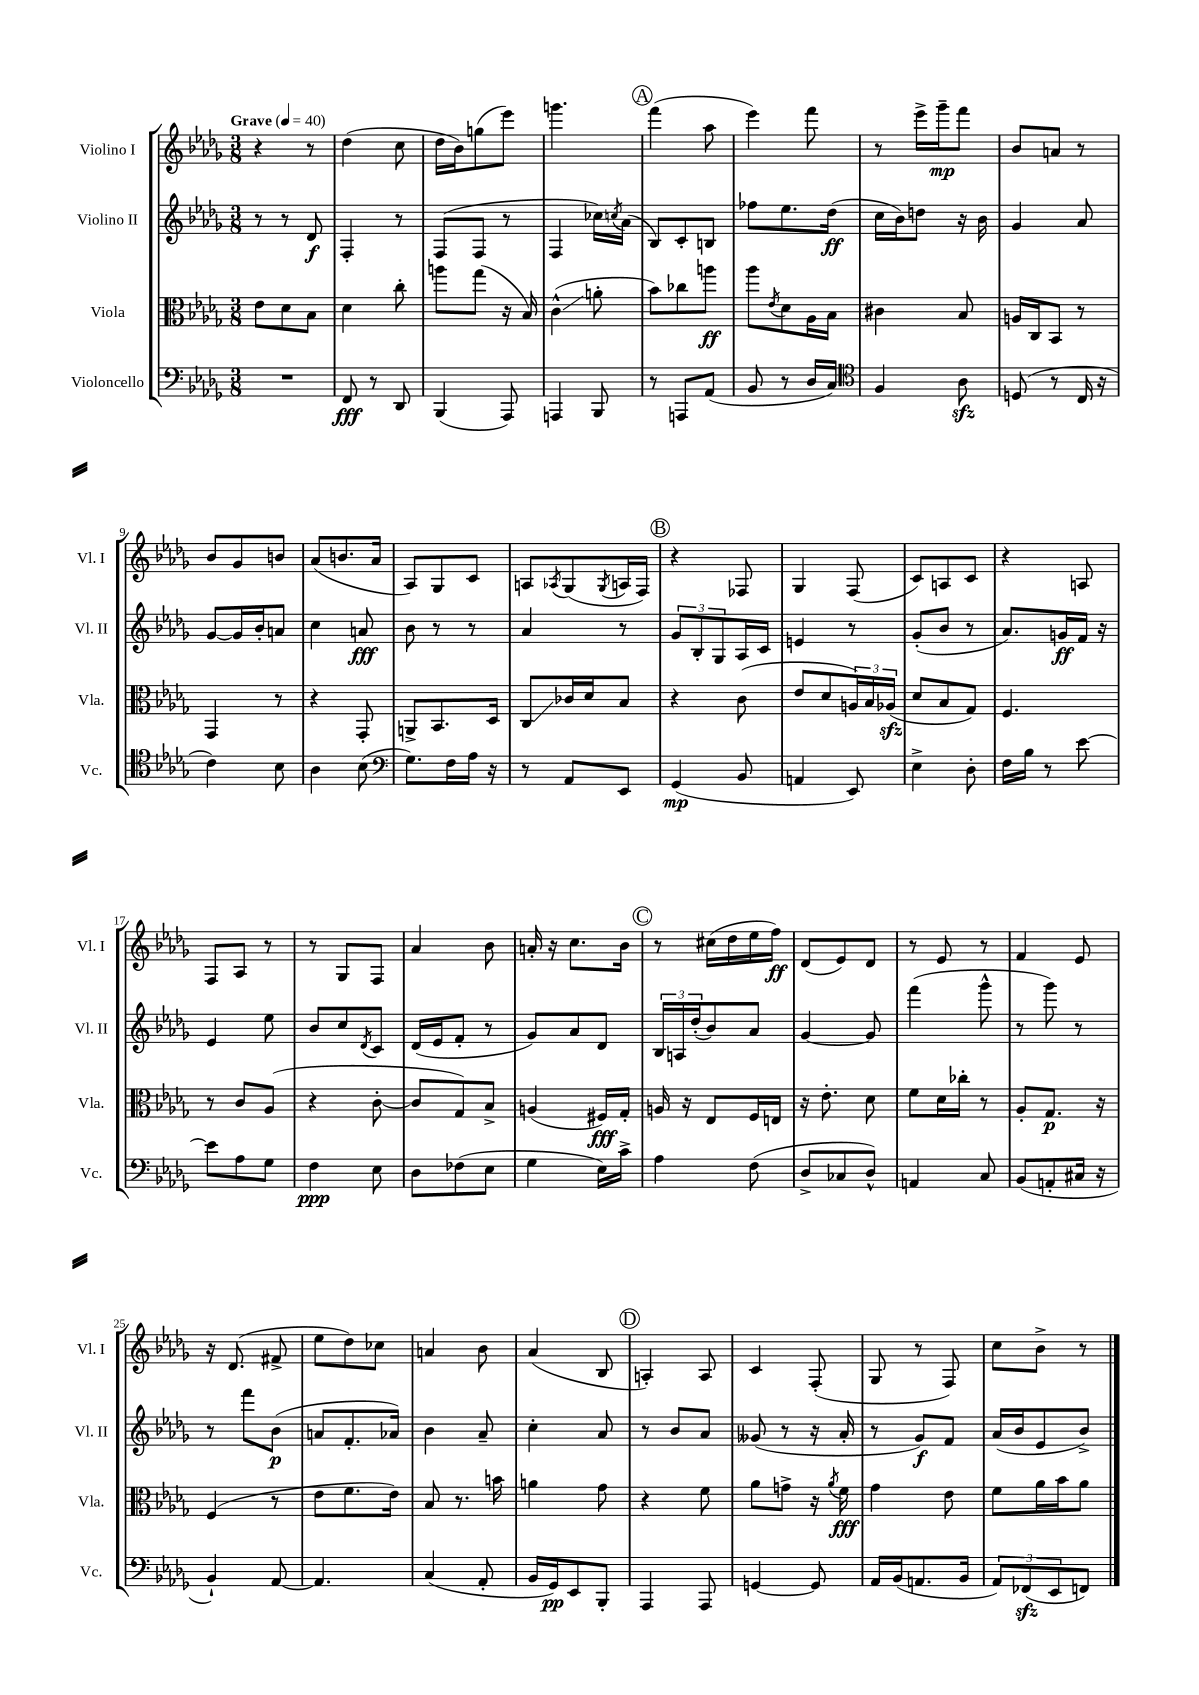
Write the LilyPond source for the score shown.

<<
\new StaffGroup <<
\new Staff = "s0" \with { instrumentName = "Violino I" shortInstrumentName = "Vl. I" } {
    \clef treble \key des \major \numericTimeSignature \time 3/8 \tempo "Grave" 4 = 40
    r4 r8 |
    des''4( c''8 |
    des''16 bes'16) g''8( ees'''8) |
    g'''4. |
    \mark \markup { \circle "A" } f'''4( aes''8 |
    ees'''4) f'''8 |
    r8 ees'''16-> ges'''16--\mp f'''8 |
    bes'8 a'8 r8 |
    bes'8 ges'8 b'8 |
    aes'8( b'8. aes'16 |
    aes8) ges8 c'8 |
    a8 \acciaccatura { aes8 } ges8( \acciaccatura { ges8 } a16 f16) |
    \mark \markup { \circle "B" } r4 fes8 |
    ges4 f8( |
    c'8) a8 c'8 |
    r4 a8 |
    f8 aes8 r8 |
    r8 ges8 f8 |
    aes'4 bes'8 |
    a'16-. r16 c''8. bes'16 |
    \mark \markup { \circle "C" } r8 cis''16( des''16 ees''16 f''16\ff) |
    des'8( ees'8) des'8 |
    r8 ees'8 r8 |
    f'4 ees'8 |
    r16 des'8.( fis'8-> |
    ees''8 des''8) ces''8 |
    a'4 bes'8 |
    aes'4( bes8 |
    \mark \markup { \circle "D" } a4-.) a8 |
    c'4 f8-.( |
    ges8 r8 f8) |
    c''8 bes'8-> r8 \bar "|." |
}
\new Staff = "s1" \with { instrumentName = "Violino II" shortInstrumentName = "Vl. II" } {
    \clef treble \key des \major \numericTimeSignature \time 3/8
    r8 r8 des'8\f |
    f4-. r8 |
    f8( f8 r8 |
    f4 ces''16) \acciaccatura { c''8 } aes'16( |
    \mark \markup { \circle "A" } bes8) c'8-. b8 |
    fes''8 ees''8. des''16\ff( |
    c''16 bes'16) d''8 r16 bes'16 |
    ges'4 aes'8 |
    ges'8~ ges'16 bes'16-. a'8 |
    c''4 a'8\fff |
    bes'8 r8 r8 |
    aes'4 r8 |
    \mark \markup { \circle "B" } \tuplet 3/2 { ges'8 bes8-. ges8 } aes16 c'16 |
    e'4 r8 |
    ges'8-.( bes'8 r8 |
    aes'8.) g'16\ff f'16 r16 |
    ees'4 ees''8 |
    bes'8 c''8 \acciaccatura { des'8 } c'8 |
    des'16( ees'16 f'8-. r8 |
    ges'8) aes'8 des'8 |
    \mark \markup { \circle "C" } \tuplet 3/2 { bes16 a16 des''16-.( } bes'8) aes'8 |
    ges'4~ ges'8 |
    f'''4( ges'''8-^ |
    r8 ges'''8) r8 |
    r8 f'''8 bes'8\p( |
    a'8 f'8.-. aes'16) |
    bes'4 aes'8-- |
    c''4-. aes'8 |
    \mark \markup { \circle "D" } r8 bes'8 aes'8 |
    geses'8( r8 r16 aes'16-. |
    r8 ges'8\f) f'8 |
    aes'16( bes'16 ees'8 bes'8->) \bar "|." |
}
\new Staff = "s2" \with { instrumentName = "Viola" shortInstrumentName = "Vla." } {
    \clef alto \key des \major \numericTimeSignature \time 3/8
    ees'8 des'8 bes8 |
    des'4 c''8-. |
    a''8 ges''8( r16 bes16) |
    c'4-^\glissando( a'8-. |
    \mark \markup { \circle "A" } bes'8) ces''8 a''8\ff |
    aes''8 \acciaccatura { ees'8 } des'8 aes16 bes16 |
    cis'4 bes8 |
    a16 c16 bes,8 r8 |
    ges,4 r8 |
    r4 ges,8-. |
    a,8-> bes,8. des16 |
    c8\glissando ces'16 des'16 bes8 |
    \mark \markup { \circle "B" } r4 c'8( |
    ees'8 des'8 \tuplet 3/2 { a16) bes16 aes16\sfz( } |
    des'8 bes8 ges8) |
    f4. |
    r8 c'8 aes8( |
    r4 c'8~-. |
    c'8 ges8) bes8-> |
    a4( fis16\fff) ges16-. |
    \mark \markup { \circle "C" } a16 r16 ees8 f16 e16 |
    r16 ees'8.-. des'8 |
    f'8 des'16 ces''16-. r8 |
    aes8-. ges8.\p r16 |
    f4( r8 |
    ees'8 f'8. ees'16) |
    bes8 r8. b'16 |
    a'4 ges'8 |
    \mark \markup { \circle "D" } r4 f'8 |
    aes'8 g'8-> r16 \acciaccatura { aes'8 } f'16\fff |
    ges'4 ees'8 |
    f'8 aes'16 bes'16 aes'8 \bar "|." |
}
\new Staff = "s3" \with { instrumentName = "Violoncello" shortInstrumentName = "Vc." } {
    \clef bass \key des \major \numericTimeSignature \time 3/8
    R4. |
    f,8\fff r8 des,8 |
    bes,,4( aes,,8) |
    a,,4 bes,,8 |
    \mark \markup { \circle "A" } r8 a,,8 aes,8( |
    bes,8 r8 des16 c16) |
    \clef tenor f4 aes8\sfz |
    d8( r8 c16 r16 |
    c'4) bes8 |
    aes4 bes8( |
    \clef bass ges8.) f16 aes16 r16 |
    r8 aes,8 ees,8 |
    \mark \markup { \circle "B" } ges,4\mp( bes,8 |
    a,4 ees,8) |
    ees4-> des8-. |
    f16 bes16 r8 ees'8~ |
    ees'8 aes8 ges8 |
    f4\ppp ees8 |
    des8 fes8( ees8 |
    ges4 ees16) c'16-> |
    \mark \markup { \circle "C" } aes4 f8( |
    des8-> ces8 des8-^) |
    a,4 c8 |
    bes,8( a,8-. cis16 r16 |
    bes,4-!) aes,8~ |
    aes,4. |
    c4( aes,8-. |
    bes,16 ges,16\pp) ees,8 bes,,8-. |
    \mark \markup { \circle "D" } aes,,4 aes,,8 |
    g,4~ g,8 |
    aes,16 bes,16( a,8. bes,16 |
    \tuplet 3/2 { aes,8) fes,8\sfz( ees,8 } f,8) \bar "|." |
}
>>
>>
